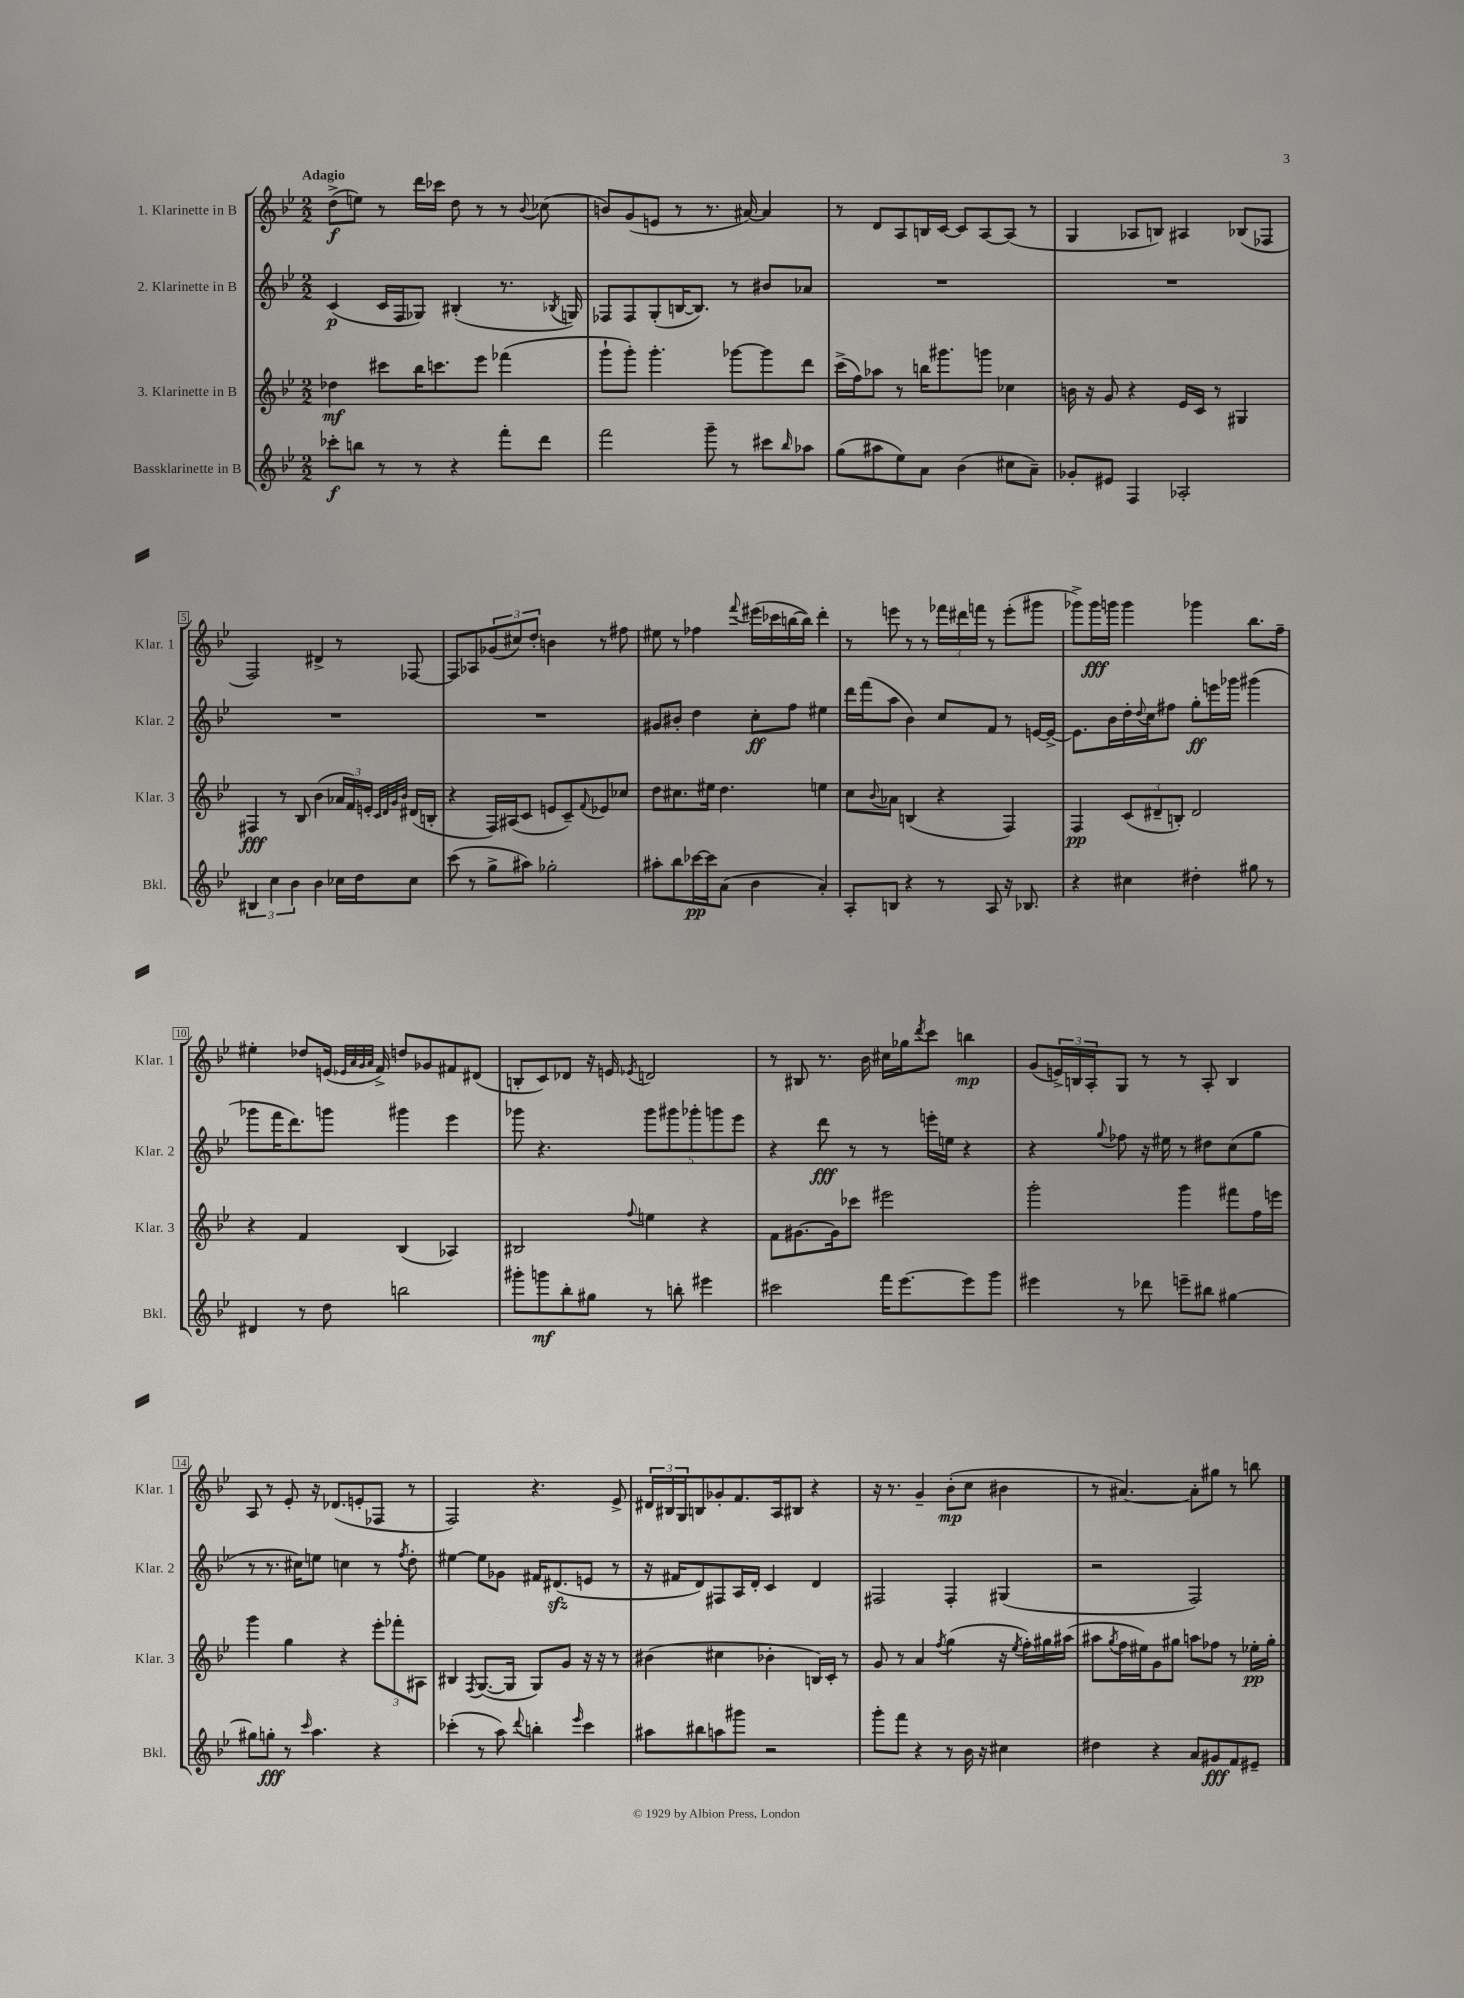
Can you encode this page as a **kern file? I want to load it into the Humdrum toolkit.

**kern	**dynam	**kern	**dynam	**kern	**dynam	**kern	**dynam
*part4	*part4	*part3	*part3	*part2	*part2	*part1	*part1
*staff4	*staff4	*staff3	*staff3	*staff2	*staff2	*staff1	*staff1
*I"Bassklarinette in B	*	*I"3. Klarinette in B	*	*I"2. Klarinette in B	*	*I"1. Klarinette in B	*
*I'Bkl.	*	*I'Klar. 3	*	*I'Klar. 2	*	*I'Klar. 1	*
*clefG2	*	*clefG2	*	*clefG2	*	*clefG2	*
*k[b-e-]	*	*k[b-e-]	*	*k[b-e-]	*	*k[b-e-]	*
*M2/2	*	*M2/2	*	*M2/2	*	*M2/2	*
=1	=1	=1	=1	=1	=1	=1	=1
!	!	!	!	!	!	!LO:TX:a:B:t=Adagio	!
8ccc-X'\L	f	4dd-X\	mf	(4c/	p	(8dd^\L	f
8bbn\J	.	.	.	.	.	8een\J)	.
8r	.	8ccc#X\L	.	16c/LL	.	8r	.
.	.	.	.	16F/J	.	.	.
8r	.	16bb-\K	.	8G-X/J)	.	16ddd\LL	.
.	.	8.cccn\	.	.	.	16ccc-X\JJ	.
4r	.	.	.	(4B#X'/	.	8dd\	.
.	.	8eee-\J	.	.	.	8r	.
8fff'\L	.	(4fff-X\	.	8.r	.	8r	.
.	.	.	.	.	.	8qqb-/	.
8ddd\J	.	.	.	.	.	(8cc-X\	.
.	.	.	.	8qB-X/	.	.	.
.	.	.	.	16Gn/)	.	.	.
=2	=2	=2	=2	=2	=2	=2	=2
2fff\	.	8ggg`\L	.	8F-X/L	.	8bn/L)	.
.	.	8ggg'\J)	.	8F-/	.	(8g/	.
.	.	4.ggg'\	.	(8G'/	.	8en/J	.
.	.	.	.	[16Bn/K	.	8r	.
.	.	.	.	8.B/J])	.	.	.
8ggg~\	.	.	.	.	.	8.r	.
8r	.	[8ggg-X\L	.	8r	.	.	.
.	.	.	.	.	.	[16a#X/)	.
8ccc#X\L	.	8ggg-\]	.	8b#X/L	.	4a#/]	.
16qqbb-/	.	.	.	.	.	.	.
8aa-X\J	.	8ddd\J	.	8a-X/J	.	.	.
=3	=3	=3	=3	=3	=3	=3	=3
(8gg\L	.	(16ccc^\LL	.	1r	.	8r	.
.	.	16ff\J)	.	.	.	.	.
8aa#X\	.	8aa-X\J	.	.	.	8d/L	.
8ee-\)	.	8r	.	.	.	8A/	.
8a\J	.	16bbn\KL	.	.	.	16Bn/L	.
.	.	8.ggg#X\	.	.	.	[16c/JJ	.
(4b-\	.	.	.	.	.	8c/L]	.
.	.	8gggn\J	.	.	.	[8A/	.
8cc#X\L	.	4cc-X\	.	.	.	(8A/J]	.
8a~\J)	.	.	.	.	.	8r	.
=4	=4	=4	=4	=4	=4	=4	=4
8g-X'/L	.	16bn\	.	1r	.	4G/	.
.	.	16r	.	.	.	.	.
8e#X/J	.	8g/	.	.	.	.	.
4F/	.	4r	.	.	.	8A-X/L	.
.	.	.	.	.	.	8Bn/J)	.
2A-X'/	.	16e-/LL	.	.	.	4A#X/	.
.	.	16c/JJ	.	.	.	.	.
.	.	8r	.	.	.	.	.
.	.	4G#X/	.	.	.	(8B-X/L	.
.	.	.	.	.	.	8F-X/J	.
!!LO:LB:g=z
=5	=5	=5	=5	=5	=5	=5	=5
6B#X/	.	4F#X/	fff	1r	.	2F/)	.
6cc\	.	.	.	.	.	.	.
.	.	8r	.	.	.	.	.
6b-\	.	.	.	.	.	.	.
.	.	8B-/	.	.	.	.	.
4b-\	.	(4b-\	.	.	.	4d#X^/	.
16cc-X\LL	.	24a-X/LL	.	.	.	8r	.
.	.	24f/)	.	.	.	.	.
16dd\J	.	.	.	.	.	.	.
.	.	24en'/JJ	.	.	.	.	.
.	.	32qqc/LLL	.	.	.	.	.
.	.	32qqd/	.	.	.	.	.
.	.	32qqg/	.	.	.	.	.
.	.	32qqb-/JJJ	.	.	.	.	.
8cc-\J	.	(16d#X/LL	.	.	.	[8F-X/	.
.	.	16Bn'/JJ	.	.	.	.	.
=6	=6	=6	=6	=6	=6	=6	=6
(8ccc\	.	4r	.	1r	.	8F-/L]	.
8r	.	.	.	.	.	8A-X/	.
8gg^\L	.	16F/LL)	.	.	.	(12g-X/	.
.	.	(16A#X/J	.	.	.	.	.
.	.	.	.	.	.	12cc#X/)	.
8aa#X\J)	.	8c/J	.	.	.	.	.
.	.	.	.	.	.	12dd'/J	.
2gg-X'\	.	8en/L	.	.	.	4bn\	.
.	.	8c~/)	.	.	.	.	.
.	.	8qqf/	.	.	.	.	.
.	.	8e-X/	.	.	.	8r	.
.	.	8cc-X/J	.	.	.	8ff#X\	.
=7	=7	=7	=7	=7	=7	=7	=7
8aa#X'\L	.	8dd\L	.	8g#X/L	.	8ee#X\	.
8bb-\	.	8.cc#X\	.	8b#X'/J	.	8r	.
[16ccc-X\L	pp	.	.	4dd\	.	4ff-X\	.
16ccc-\J]	.	16ee#X\Jk	.	.	.	.	.
(8a\J	.	4.dd\	.	.	.	.	.
.	.	.	.	.	.	8qqfff/	.
4b-\	.	.	.	8cc'\L	ff	(16eee#X\LL	.
.	.	.	.	.	.	16ccc-X\	.
.	.	.	.	8ff\J	.	[16bbn\	.
.	.	.	.	.	.	16bb\JJ])	.
4a'/)	.	4een\	.	4ee#X\	.	4ddd'\	.
=8	=8	=8	=8	=8	=8	=8	=8
8A'/L	.	8cc\L	.	16ddd\LL	.	8r	.
.	.	.	.	(16fff\J	.	.	.
.	.	8qqb-/	.	.	.	.	.
8Bn/J	.	8a-X\J	.	8aa\J	.	8eeen\	.
4r	.	(4Bn/	.	4b-\)	.	8r	.
.	.	.	.	.	.	8r	.
8r	.	4r	.	8cc/L	.	24fff-X\LL	.
.	.	.	.	.	.	24ddd#X\	.
.	.	.	.	.	.	24fffn\JJ	.
8A/	.	.	.	8f/J	.	8r	.
16r	.	4F/)	.	8r	.	(8eee'\L	.
8.B-X/	.	.	.	.	.	.	.
.	.	.	.	[16en/LL	.	8ggg#X\J	.
.	.	.	.	16e^/JJ_	.	.	.
=9	=9	=9	=9	=9	=9	=9	=9
4r	.	4F/	pp	8.e\L]	.	8ggg-X^\L)	.
.	.	.	.	.	.	16ggg-\L	fff
.	.	.	.	16b-\L	.	16gggn\JJ	.
4cc#X\	.	(12c/L	.	16dd'\	.	4ggg\	.
.	.	.	.	8qqdd/	.	.	.
.	.	.	.	16cc\J	.	.	.
.	.	12d#X~/	.	.	.	.	.
.	.	.	.	8ff#X\J	.	.	.
.	.	12Bn'/J)	.	.	.	.	.
4dd#X'\	.	2d#/	.	8gg'\L	ff	4ggg-X\	.
.	.	.	.	16eeen\L	.	.	.
.	.	.	.	16ggg-X\JJ	.	.	.
8gg#X\	.	.	.	(4ggg#X\	.	8.bb-\L	.
8r	.	.	.	.	.	.	.
.	.	.	.	.	.	16ff~\Jk	.
!!LO:LB:g=z
=10	=10	=10	=10	=10	=10	=10	=10
4d#X/	.	4r	.	8ggg-X\L	.	4ee#X'\	.
.	.	.	.	16fff\K	.	.	.
.	.	.	.	8.ddd\)	.	.	.
8r	.	4f/	.	.	.	8dd-X/L	.
8dd\	.	.	.	8gggn\J	.	(16en/Jk	.
.	.	.	.	.	.	32qqe-X/LLL	.
.	.	.	.	.	.	32qqa/	.
.	.	.	.	.	.	32qqg/	.
.	.	.	.	.	.	32qqa/JJJ	.
.	.	.	.	.	.	16f^/)	.
2bbn\	.	(4B-/	.	4ggg#X\	.	8ddn/L	.
.	.	.	.	.	.	8g-X/	.
.	.	4A-X/)	.	4eee-\	.	8f#X/	.
.	.	.	.	.	.	(8d#X/J	.
=11	=11	=11	=11	=11	=11	=11	=11
8ggg#X'\L	.	2B#X/	.	8ggg-X\	.	8Bn'/L	.
8gggn\	mf	.	.	4.r	.	8c/)	.
8bb-'\	.	.	.	.	.	8d-X/J	.
8gg#X\J	.	.	.	.	.	16r	.
.	.	.	.	.	.	16en/	.
.	.	8qqff/	.	.	.	8qe-X/	.
8r	.	4een\	.	10ggg-\L	.	2dn/	.
.	.	.	.	10ggg#X\	.	.	.
8bbn'\	.	.	.	.	.	.	.
.	.	.	.	10ggg-X'\	.	.	.
4eee#X\	.	4r	.	.	.	.	.
.	.	.	.	10gggn\	.	.	.
.	.	.	.	10eee-\J	.	.	.
=12	=12	=12	=12	=12	=12	=12	=12
2ccc#X\	.	8f\L	.	4r	.	8r	.
.	.	[8.g#X\	.	.	.	8B#X/	.
.	.	.	.	8ddd\	fff	8.r	.
.	.	16g#\k]	.	.	.	.	.
.	.	8ccc-X\J	.	8r	.	.	.
.	.	.	.	.	.	16b-\	.
16fff\KL	.	2eee#X\	.	8r	.	16cc#X\LL	.
[8.eee-\	.	.	.	.	.	16gg-X\J	.
.	.	.	.	.	.	8qddd/	.
.	.	.	.	16eeen'\LL	.	8ccc\J	.
.	.	.	.	16een\JJ	.	.	.
8eee-\]	.	.	.	4r	.	4bbn\	mp
8ggg\J	.	.	.	.	.	.	.
=13	=13	=13	=13	=13	=13	=13	=13
4eee#X\	.	2ggg'\	.	4r	.	(8g/L	.
.	.	.	.	.	.	24en^/L)	.
.	.	.	.	.	.	24Bn/	.
.	.	.	.	.	.	24A'/J	.
.	.	.	.	8qqgg/	.	.	.
8r	.	.	.	8ff-X\	.	8G/J	.
8ddd-X\	.	.	.	16r	.	8r	.
.	.	.	.	16ee#X\	.	.	.
8eeen~\L	.	4ggg\	.	8r	.	8r	.
8bb#X\J	.	.	.	8dd#X\L	.	8A'/	.
[4gg#X\	.	8fff#X\L	.	(8cc\	.	4B/	.
.	.	16ff\L	.	8gg\J	.	.	.
.	.	16eeen\JJ	.	.	.	.	.
!!LO:LB:g=z
=14	=14	=14	=14	=14	=14	=14	=14
8gg#X\L]	.	4ggg\	.	8r	.	8A/	.
8ggn'\J	fff	.	.	8.r	.	8r	.
8r	.	4gg\	.	.	.	8e-'/	.
.	.	.	.	16cc#X\KL)	.	.	.
16qqccc/	.	.	.	.	.	.	.
4.aa\	.	.	.	8een\J	.	16r	.
.	.	.	.	.	.	(8.d-X/L	.
.	.	4r	.	4ccn\	.	.	.
.	.	.	.	.	.	8en'/	.
4r	.	12eee-'\L	.	8r	.	8F-X/J	.
.	.	12fff-X'\	.	.	.	.	.
.	.	.	.	8qff/	.	.	.
.	.	.	.	8dd'\	.	8r	.
.	.	12A#X\J	.	.	.	.	.
=15	=15	=15	=15	=15	=15	=15	=15
(4ccc-X'\	.	4B#X/	.	[4ee#X\	.	2F/)	.
.	.	8qF/	.	.	.	.	.
8r	.	([8.G/L	.	8ee#\L]	.	.	.
8aa\)	.	.	.	8g-X\J	.	.	.
.	.	16G/Jk]	.	.	.	.	.
8qqddd/	.	.	.	.	.	.	.
4bbn'\	.	8G/L)	.	16f#X/KL	.	4.r	.
.	.	.	.	(8.d#Xzz/	.	.	.
.	.	8g/J	.	.	.	.	.
16qqeee-/	.	.	.	.	.	.	.
4ccc-\	.	16r	.	8en/J	.	.	.
.	.	16r	.	.	.	.	.
.	.	8r	.	8r	.	8e-^/	.
=16	=16	=16	=16	=16	=16	=16	=16
8aa#X\L	.	(4b#X\	.	16r	.	24d#X/LL	.
.	.	.	.	.	.	24B#X/	.
.	.	.	.	16f#X/KL	.	.	.
.	.	.	.	.	.	24G/J	.
8bb#X\	.	.	.	8d/)	.	8Bn/	.
8aan\	.	4cc#X\	.	8F#X/	.	8g-X'/	.
8ggg#X\J	.	.	.	16A/L	.	8.f/	.
.	.	.	.	16d'/JJ	.	.	.
2r	.	4b-X'\	.	4c/	.	.	.
.	.	.	.	.	.	16A/k	.
.	.	.	.	.	.	8B#X/J	.
.	.	16Bn/LL)	.	4d/	.	4r	.
.	.	16c'/JJ	.	.	.	.	.
.	.	8r	.	.	.	.	.
=17	=17	=17	=17	=17	=17	=17	=17
8ggg'\L	.	8g/	.	2F#X/	.	16r	.
.	.	.	.	.	.	8.r	.
8fff\J	.	8r	.	.	.	.	.
4r	.	4a/	.	.	.	4g~/	.
.	.	8qff/	.	.	.	.	.
8r	.	(4gg\	.	4F#'/	.	(8b-'\L	mp
16b-\	.	.	.	.	.	8cc\J	.
16r	.	.	.	.	.	.	.
4cc#X\	.	16r	.	(4G#X/	.	4b#X\	.
.	.	8qee-/	.	.	.	.	.
.	.	16ff'\LL)	.	.	.	.	.
.	.	16gg#X\	.	.	.	.	.
.	.	(16aa#X\JJ	.	.	.	.	.
=18	=18	=18	=18	=18	=18	=18	=18
4dd#X\	.	8aa#X\L	.	2r	.	8r	.
.	.	8qgg/	.	.	.	.	.
.	.	16ff\L	.	.	.	[4.a#X/)	.
.	.	16ee#X\J)	.	.	.	.	.
4r	.	8g\	.	.	.	.	.
.	.	8gg#X\J	.	.	.	.	.
8a/L	.	8aan\L	.	2F/)	.	8a#'\L]	.
8g#X/	fff	8ff-X\J	.	.	.	8gg#X\J	.
8f/	.	8r	.	.	.	8r	.
8e#X~/J	.	16ee-X'\LL	pp	.	.	8bbn\	.
.	.	16gg#'\JJ	.	.	.	.	.
==	==	==	==	==	==	==	==
*-	*-	*-	*-	*-	*-	*-	*-
